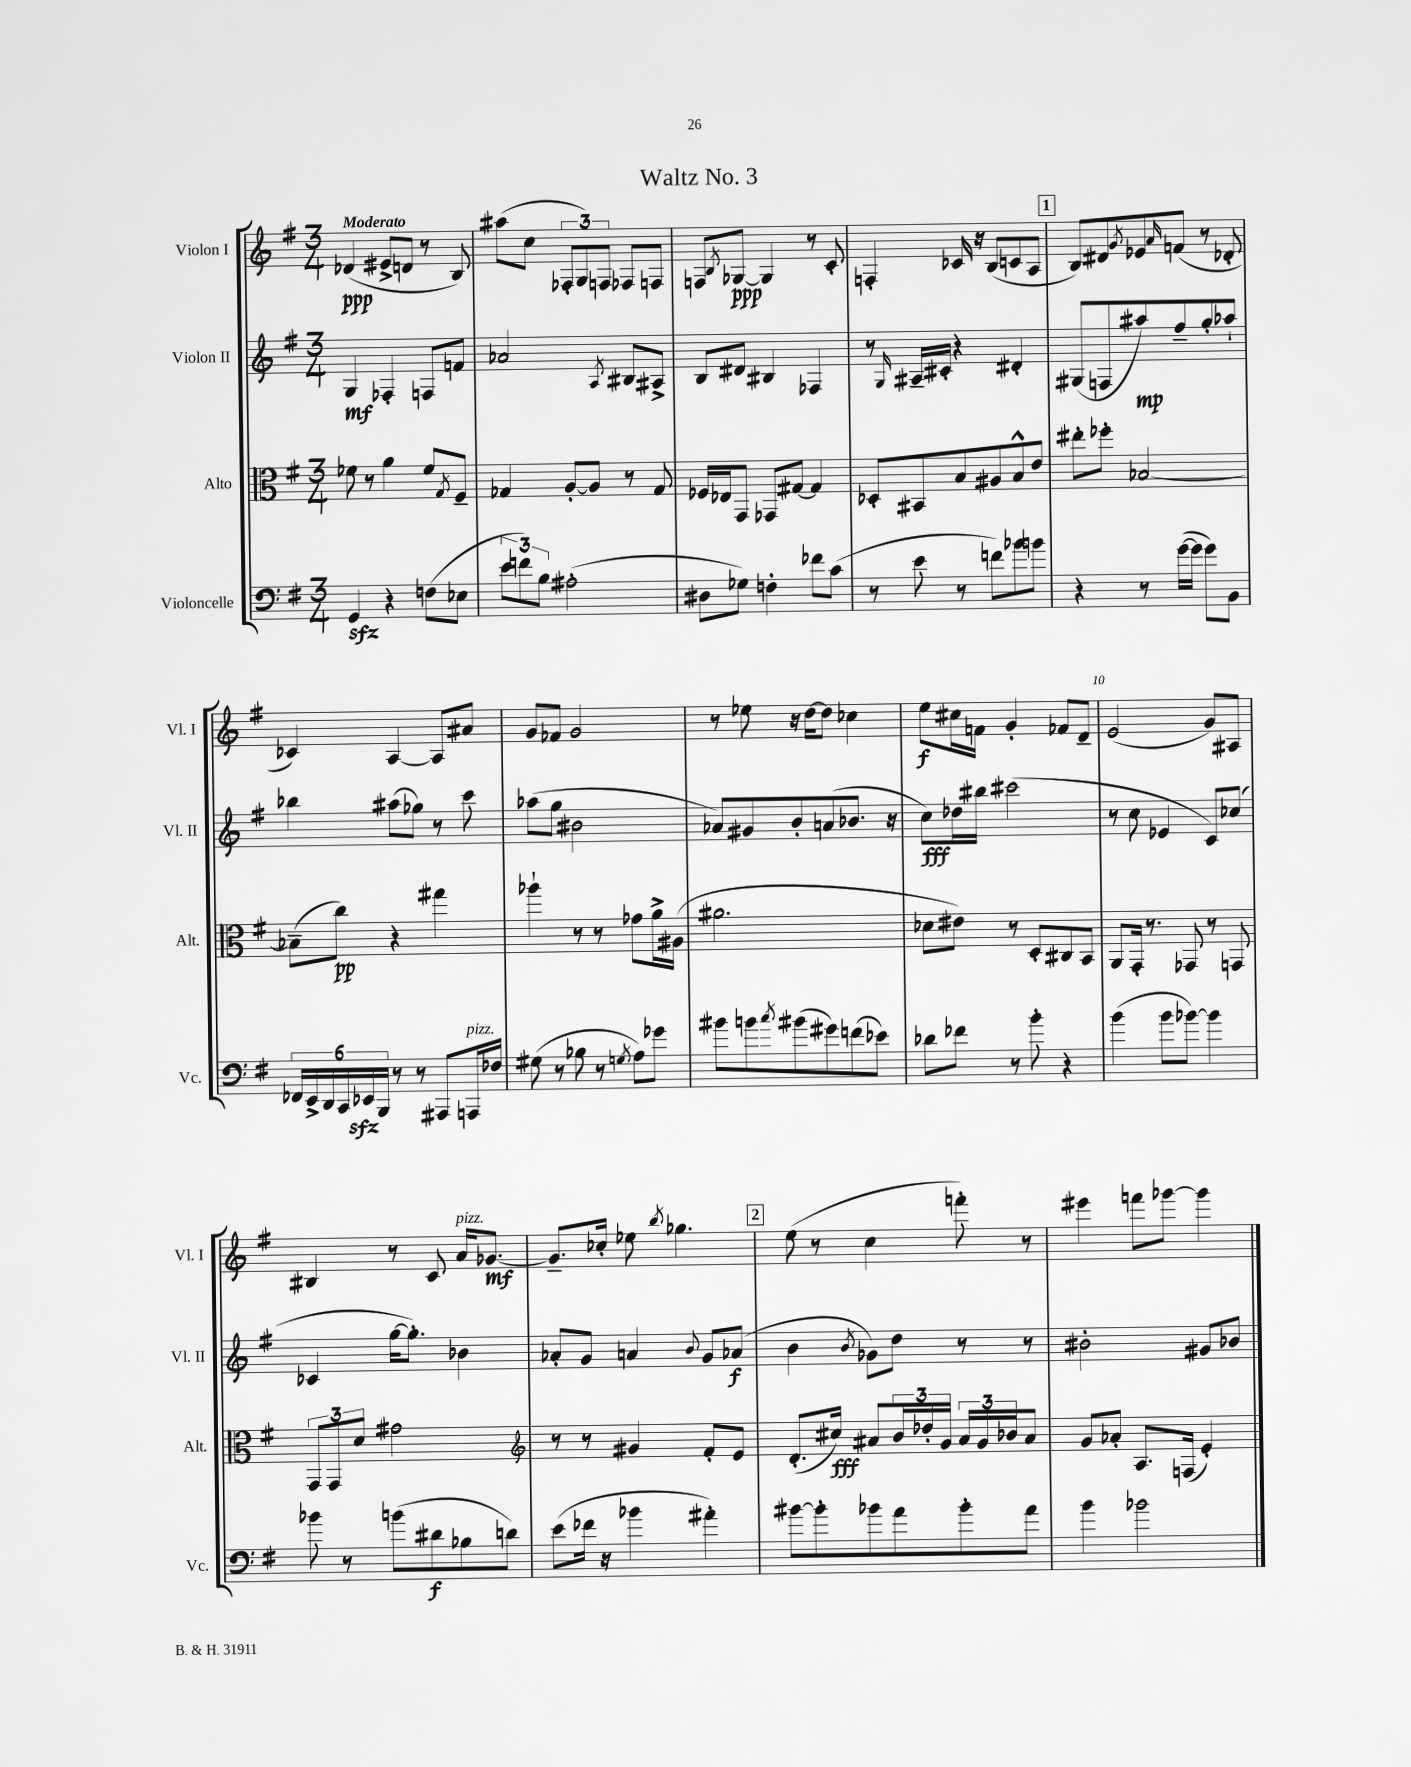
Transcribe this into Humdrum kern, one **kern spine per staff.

**kern	**kern	**kern	**kern
*staff4	*staff3	*staff2	*staff1
*clefF4	*clefC3	*clefG2	*clefG2
*k[f#]	*k[f#]	*k[f#]	*k[f#]
*M3/4	*M3/4	*M3/4	*M3/4
4GG	8f-	4G	(4d-
.	8r	.	.
4r	4a	4F-'	8e#^
.	.	.	8d
(8F	8f-	8F	8r
.	8qG	.	.
8E-	8F#~	8f	8B)
=	=	=	=
12e	4G-	2a-	(8aa#
12f)	.	.	.
.	.	.	8cc
12B	.	.	.
(2A#'	[8A'	.	12F-'
.	.	.	12G)
.	8A]	.	.
.	.	.	12F
.	.	8qA	.
.	8r	8B#	8F-
.	8G-	8A#^	8F
=	=	=	=
8D#	16F-	8B	8F
.	16E-	.	.
.	.	.	8qB
8G-)	8GG	8d#	[8G-
4F'	8GG-	4B#	4G-]
.	[8G#	.	.
8f-	4G#]	4F-	8r
(8c	.	.	8c'
=	=	=	=
8r	8D-'	8r	4F'
.	.	16qqG	.
8e	8BB#	16A#~	.
.	.	16c#'	.
8r	8B	4r	16c-
.	.	.	16r
8f)	8A#	.	(8B
8b-	8B^^	4d#'	8c
8b	8e	.	8A
=	=	=	=
4r	8ee#'	(8G#	8B)
.	8ff-'	8F	8d#
.	.	.	8qg
8r	[2B-	8aa#)	8e-
.	.	.	16qqa
([16g	.	8ff#~	(8f
16g]	.	.	.
8g)	.	8gg'	8r
8BB	.	8aa-`	8d-'
=	=	=	=
24FF-	(8B-~]	4bb-	4c-)
24EE^	.	.	.
24DD	.	.	.
24CC	8cc)	.	.
24EE-	.	.	.
24BBB	.	.	.
8r	4r	(8aa#	[4A
8r	.	8gg-)	.
8AAA#	4gg#	8r	8A]
16AAA	.	8ccc	8a#
16F-	.	.	.
=	=	=	=
(8G#	4aa-`	(8aa-	8g
8r	.	8gg	8f-
8B-	8r	2b#	2g
8r	8r	.	.
8qG	.	.	.
8A)	8g-	.	.
8g-	16a^	.	.
.	(16A#	.	.
=	=	=	=
8b#	2.a#	8a-)	8r
8b	.	8g#	8ee-
8qcc	.	.	.
(8b#	.	8b'	16r
.	.	.	[16dd
8g#)	.	(8a	8dd]
(8f	.	8.b-	4cc-
8e-)	.	.	.
.	.	16r	.
=	=	=	=
8d-	8d-	8cc)	8ee
8f-	8e#)	16dd-	16cc#
.	.	16bb#	16f
8r	8r	(2ccc#	4g'
8b'	8D'	.	.
4r	8C#	.	8f-
.	8BB	.	8d~
=	=	=	=
(4b	8AA	8r	(2e
.	16GG'	8cc	.
.	8.r	.	.
8b	.	4e-	.
[8b-)	8GG-	.	.
4b-]	8r	8c)	8g)
.	8GG	(8cc-	8A#
=	=	=	=
8b-	12GG	4c-	4B#
.	12GG	.	.
8r	.	.	.
.	12d	.	.
(8b	2g#	[16gg	8r
.	.	8.gg'])	.
8d#	.	.	8c
8B-	.	4b-	16a
.	.	.	[8.g-
8d)	.	.	.
=	=	=	=
*	*clefG2	*	*
(8e	8r	8a-'	8.g-~]
16f-	8r	8g	.
16r	.	.	16cc-'
4b-	4g#	4a	8ee-
.	.	.	8qbb
.	.	.	4.gg-
.	.	8qqb	.
4a#')	8f#'	8g	.
.	8e	(8a-	.
=	=	=	=
[8b#	(8.d'	4b	(8ee
8b#']	.	.	8r
.	16cc#)	.	.
.	.	8qb	.
8b-	8a#	8g-)	4cc
8a	24b	8dd	.
.	24dd-'	.	.
.	24g	.	.
8b-'	24a#	8r	8fff')
.	24g	.	.
.	24b-	.	.
8a	8a#	8r	8r
=	=	=	=
4b	8g	2b#'	4eee#
.	8a-'	.	.
2b-	8.A	.	8fff
.	.	.	[8ggg-
.	(16F	.	.
.	4e')	8g#	4ggg-]
.	.	8b-	.
==	==	==	==
*-	*-	*-	*-
